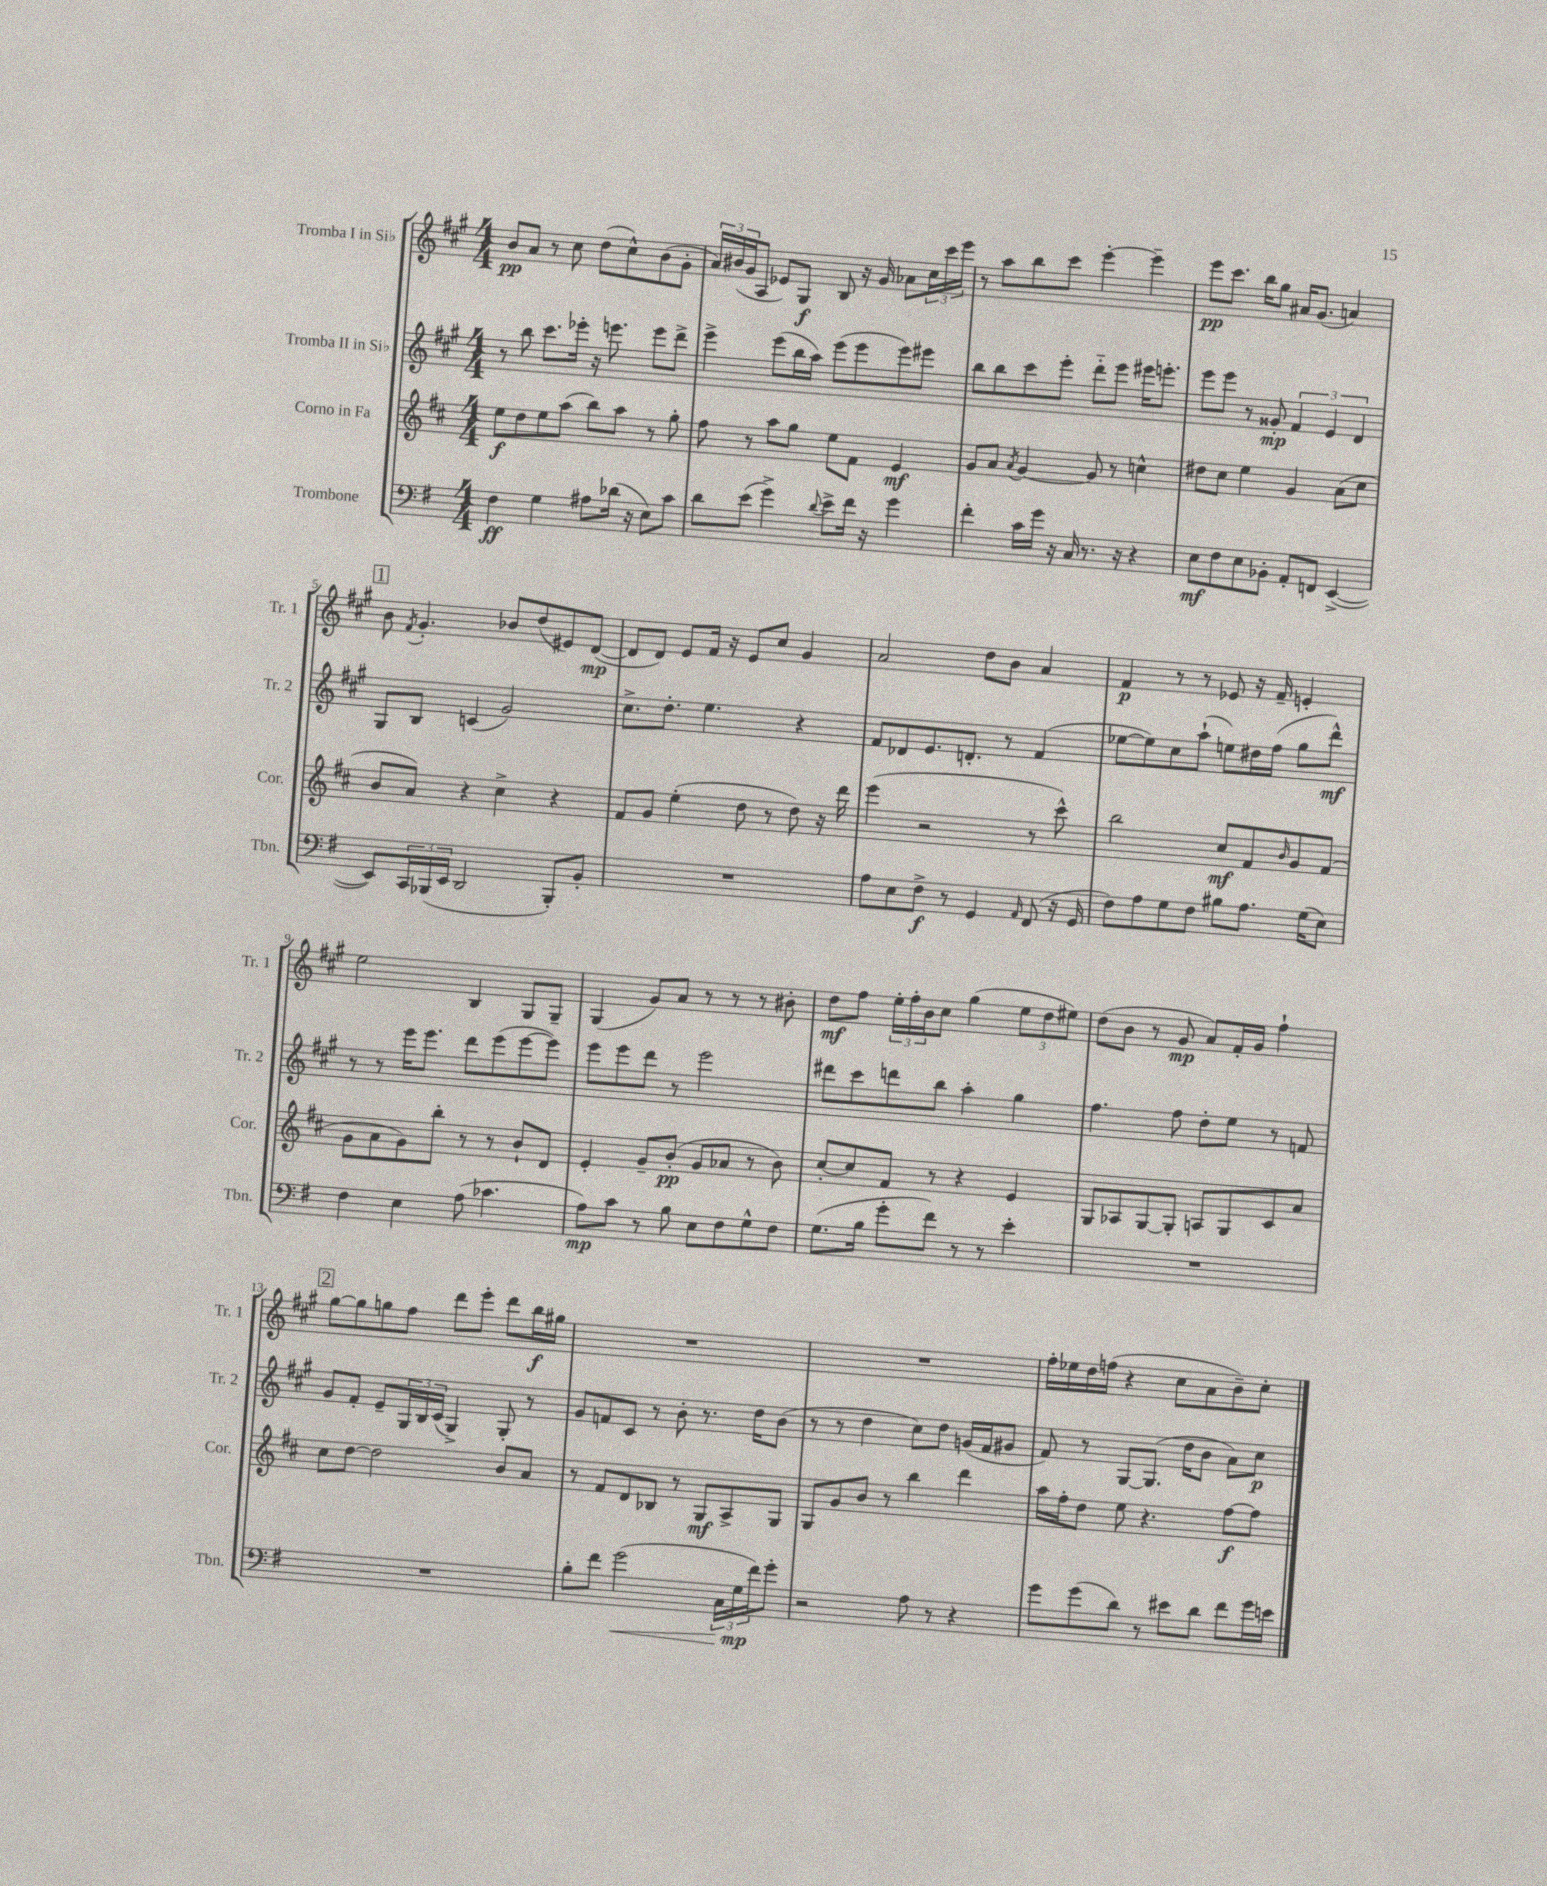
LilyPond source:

<<
\new StaffGroup <<
\new Staff = "s0" \with { instrumentName = "Tromba I in Sib" shortInstrumentName = "Tr. 1" } {
    \clef treble \key a \major \numericTimeSignature \time 4/4
    b'8\pp a'8 r8 cis''8 d''8( cis''8-^) b'8( gis'8-. |
    \tuplet 3/2 { a'16) bis'16( gis'16 } a8 ees'8) gis8\f b8 r16 gis'16 aes'8 \tuplet 3/2 { cis''16 cis'''16 e'''16 } |
    r8 a''8 b''8 cis'''8 e'''4~-. e'''4-- |
    e'''8\pp cis'''8. b''16 gis''8 ais'16 gis'8.( a'4) |
    \mark \markup { \box "1" } b'8 \acciaccatura { fis'8 } gis'4.-. bes'8 d''8( eis'8) d'8~\mp( |
    d'8 d'8) e'8 fis'16 r16 e'8 cis''8 gis'4 |
    a'2 d''8 b'8 a'4 |
    fis'4\p r8 r8 ees'8 r16 fis'16-- e'4-. |
    e''2 b4 gis8 gis8-- |
    gis4( gis'8) a'8 r8 r8 r8 bis'8-. |
    d''8\mf fis''8 \tuplet 3/2 { e''16-. fis''16-. b'16 } cis''8 gis''4( \tuplet 3/2 { e''8 d''8 eis''8) } |
    d''8( b'8 r8 gis'8\mp a'8) fis'16-. gis'16 fis''4-! |
    \mark \markup { \box "2" } gis''8~ gis''8 g''8 fis''8 d'''8 e'''8-. d'''8 b''16\f gis''16 |
    R1 |
    R1 |
    fis''16-. ees''16 d''16 f''16( r4 cis''8 a'8 b'8--) cis''8-. \bar "|." |
}
\new Staff = "s1" \with { instrumentName = "Tromba II in Sib" shortInstrumentName = "Tr. 2" } {
    \clef treble \key a \major \numericTimeSignature \time 4/4
    r8 b''8 cis'''8. ees'''16-. r16 e'''8. e'''8 d'''8-> |
    e'''4-> e'''8( b''16 a''16) e'''8( e'''8 e'''8) eis'''8 |
    b''8 b''8 cis'''8 e'''8-. d'''8-_ e'''8 eis'''16 e'''8.-. |
    e'''8 e'''8 r8 gisis'8-.\mp \tuplet 3/2 { fis'4 e'4 d'4 } |
    \mark \markup { \box "1" } gis8 b8 c'4( gis'2) |
    cis''8.-> d''8.-. e''4. r4 |
    fis'8 des'8 e'8. d'8.-. r8 fis'4( |
    ees''8~ ees''8) cis''8 a''8-!( e''8) dis''16 fis''16( gis''8 d'''8-^\mf) |
    r8 r8 e'''16 e'''8. d'''8 e'''8( e'''8~ e'''8) |
    e'''8 e'''8 d'''8 r8 e'''2 |
    dis'''8 cis'''8 d'''8 b''8 a''4-. gis''4 |
    fis''4. fis''8 d''8-. e''8 r8 f'8 |
    \mark \markup { \box "2" } gis'8 fis'8-. e'8-- \tuplet 3/2 { gis16 b16 cis'16( } gis4->) gis8-. r8 |
    gis'8 f'8 cis'8 r8 b'8-. r8. d''16 b'8( |
    r8 r8 d''4 cis''8) d''8 g'16( fis'16 gis'8 |
    fis'8) r8 gis8~ gis8.( d''16 b'8 a'8) cis''8\p \bar "|." |
}
\new Staff = "s2" \with { instrumentName = "Corno in Fa" shortInstrumentName = "Cor." } {
    \clef treble \key d \major \numericTimeSignature \time 4/4
    e''8\f d''8 e''8 a''8( b''8) a''8 r8 g''8-. |
    fis''8 r8 a''8 g''8 e''8 fis'8 e'4\mf |
    g'8 a'8 \acciaccatura { a'8 } g'4~ g'8 r8 c''4-^ |
    dis''8 cis''8 e''4 g'4 a'8( cis''8 |
    \mark \markup { \box "1" } b'8 a'8) r4 cis''4-> r4 |
    fis'8 g'8 e''4-.( d''8 r8 d''8) r16 d'''16 |
    e'''4( r2 r8 cis'''8-^) |
    b''2 cis''8\mf fis'8 \grace { b'16 } g'8 fis'8( |
    g'8 a'8 g'8) b''8-. r8 r8 b'8-! d'8 |
    e'4-. g'8-- b'8-.\pp( g'8 aes'8 r8 b'8) |
    cis''8~-. cis''8 fis'8 r8 r4 e'4 |
    g8 aes8 g8~ g8-. a8 g8 cis'8 a'8 |
    \mark \markup { \box "2" } cis''8 d''8~ d''2 b'8 a'8 |
    r8 fis'8 d'8 bes8 r8 g8\mf a8-> g8 |
    g8 g'8 b'8 r8 b''4 d'''4 |
    a''16 fis''16-. d''8 e''8 r4. fis''8~\f fis''8 \bar "|." |
}
\new Staff = "s3" \with { instrumentName = "Trombone" shortInstrumentName = "Tbn." } {
    \clef bass \key g \major \numericTimeSignature \time 4/4
    fis4\ff g4 ais8 des'16( r16 e8) c'8 |
    d'8 e'8( g'4->) \appoggiatura { d'8 } e'8-> fis'16 r16 g'4 |
    fis'4-. c'16 g'16 r16 c16 r8. r16 r4 |
    e8\mf fis8 e8 bes,8-. a,8-. f,8 e,4~->( |
    \mark \markup { \box "1" } e,8) \tuplet 3/2 { c,16 bes,,16( e,16 } d,2 bes,,8-.) b,8-. |
    R1 |
    a8 e8 fis8->\f r8 g,4 \grace { a,16 } fis,8( r16 g,16 |
    fis8) a8 g8 fis8 bis8 a8. g16( e8) |
    fis4 e4 a8( ces'4. |
    a8\mp) c'8 r8 b8 e8 fis8 g8-^ fis8 |
    g8.( b16 g'8-. fis'8) r8 r8 e'4-. |
    R1 |
    \mark \markup { \box "2" } R1 |
    b8-. fis'8 g'2\<( \tuplet 3/2 { c16 g16\mp\! fis'16) } g'8-. |
    r2 a8 r8 r4 |
    g'8 g'8( d'8) r8 eis'8 d'8 fis'8 g'16 e'16 \bar "|." |
}
>>
>>
